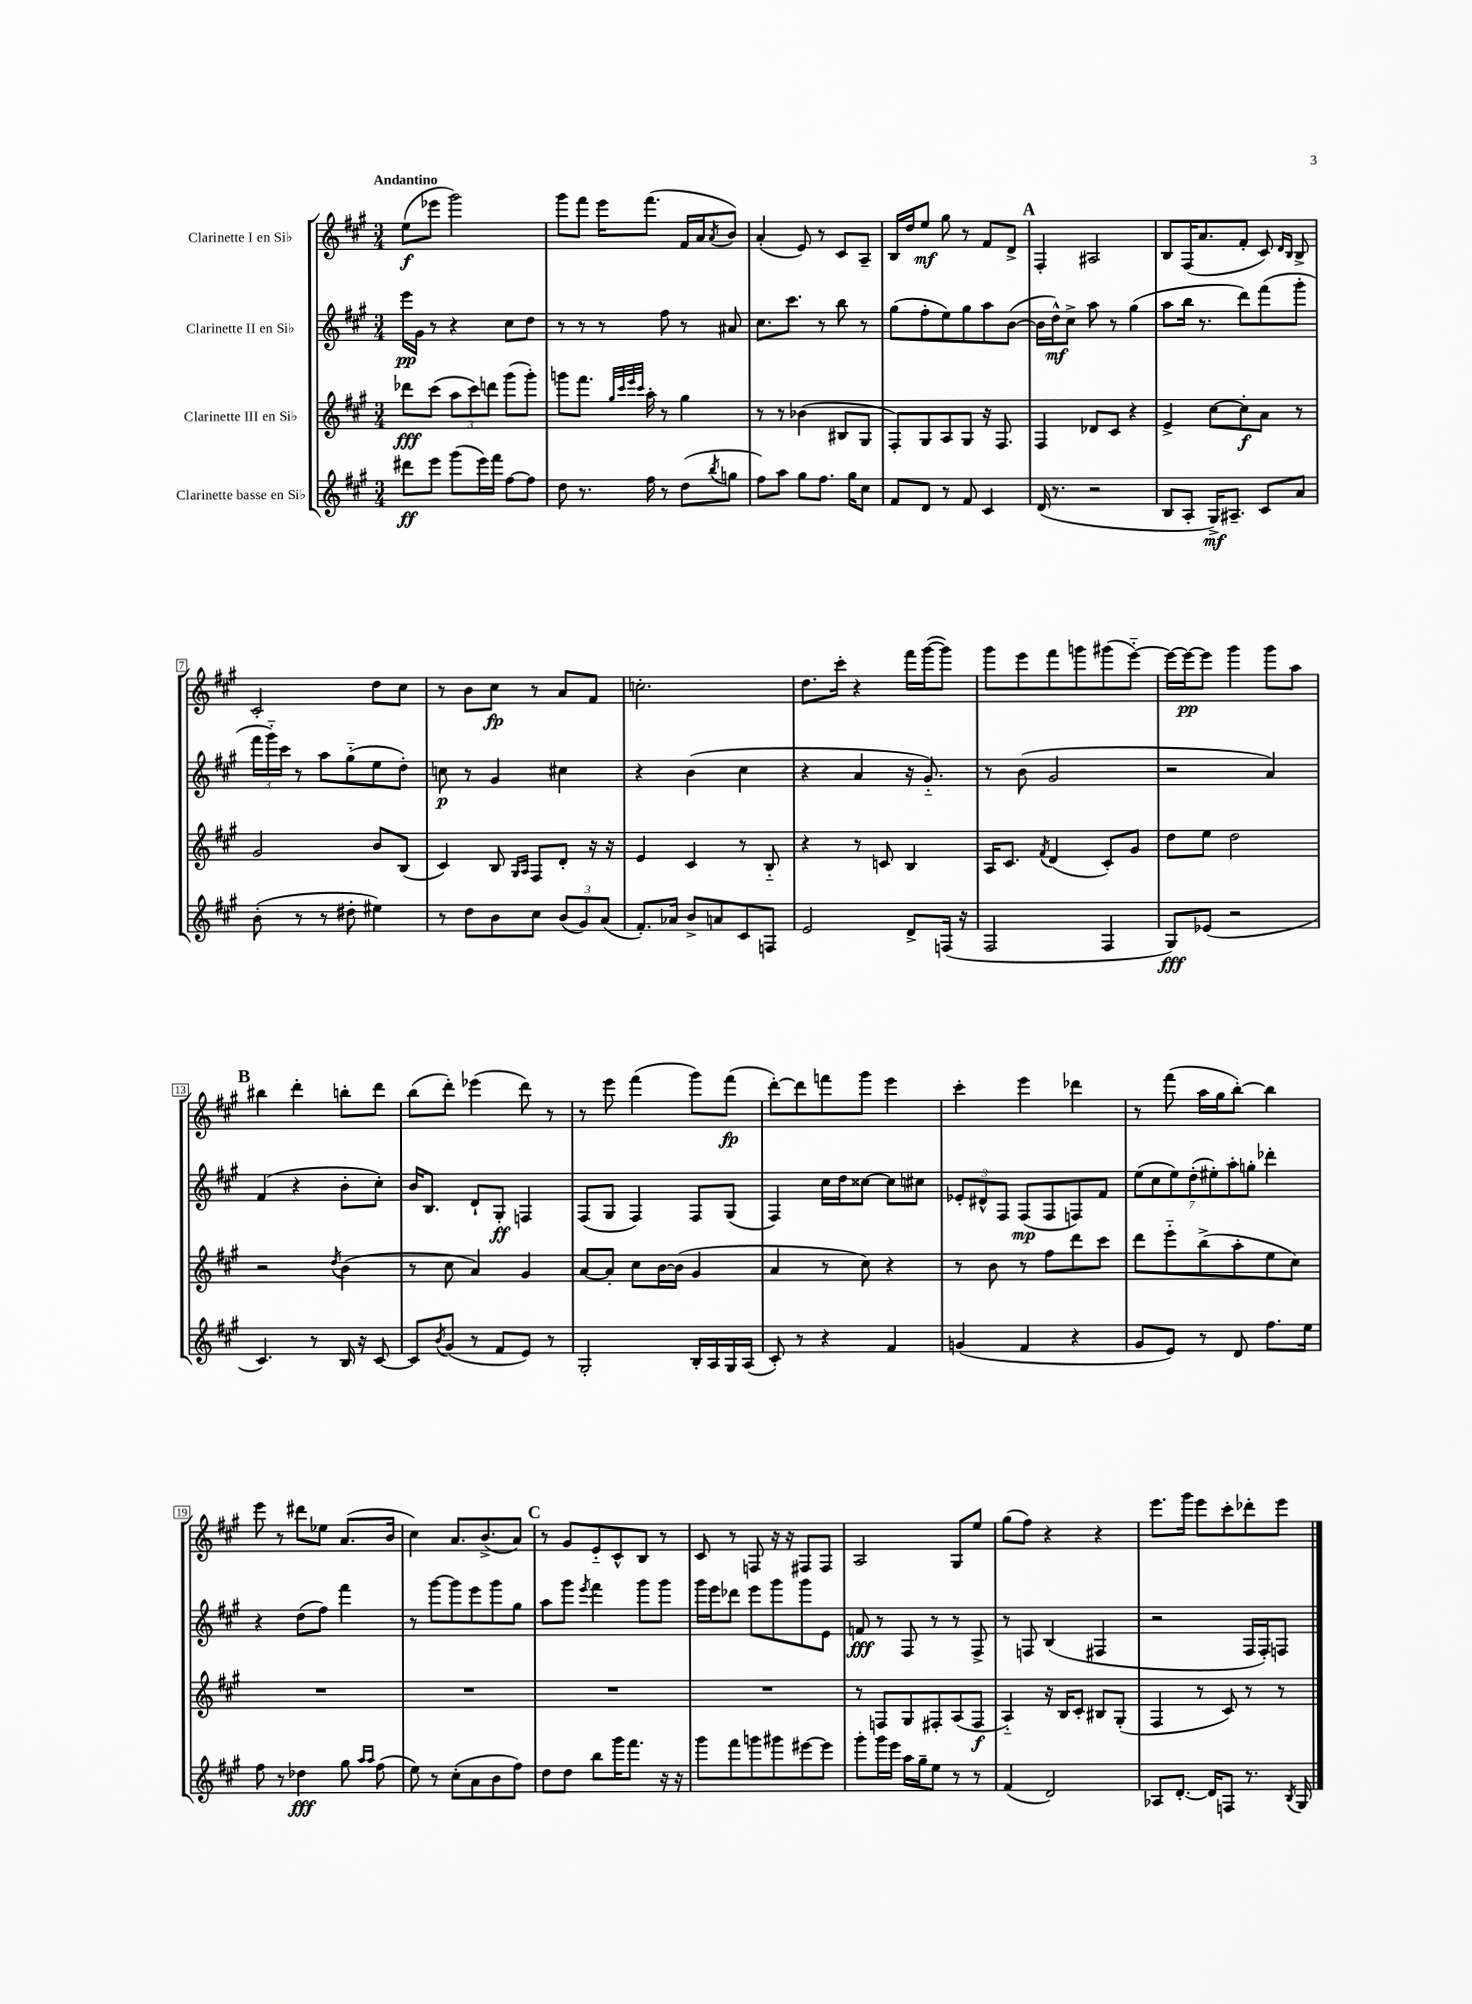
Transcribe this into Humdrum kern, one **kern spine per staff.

**kern	**kern	**kern	**kern
*staff4	*staff3	*staff2	*staff1
*clefG2	*clefG2	*clefG2	*clefG2
*k[f#c#g#]	*k[f#c#g#]	*k[f#c#g#]	*k[f#c#g#]
*M3/4	*M3/4	*M3/4	*M3/4
8ddd#	8ddd-	16eee	(8ee
.	.	16g#	.
8eee	(8ccc#	8r	8eee-
(8ggg#	12aa	4r	2ggg#)
.	12ccc#)	.	.
16eee)	.	.	.
.	12ddd	.	.
16fff#	.	.	.
[8ff#	(8ggg#	8cc#	.
8ff#]	8ggg#')	8dd	.
=	=	=	=
8dd	8ggg	8r	8ggg#
8.r	8.fff#	8r	8fff#
.	.	8r	16eee
.	32qqgg#	.	.
.	32qqccc#	.	.
.	32qqeee	.	.
.	32qqccc#	.	.
16ff#	16aa'	.	(8.fff#
8r	8r	8ff#	.
(8dd	4gg#	8r	16f#
.	.	.	16a
8qbb	.	.	8qa
8gg	.	8a#	8b)
=	=	=	=
8ff#)	8r	8.cc#	(4a'
8aa	8r	.	.
.	.	8.ccc#	.
8gg#	(4b-	.	8e)
8.ff#	.	8r	8r
.	8B#	8bb	8c#
16gg#	.	.	.
8cc#	8G#	8r	8A~
=	=	=	=
8f#	8F#')	(8gg#	16B
.	.	.	16dd
8d	8G#	8ff#'	8ee
8r	8A	8ee)	8gg#
8f#	8G#	8gg#	8r
4c#	16r	8aa	8f#
.	8.F#	.	.
.	.	([8b	8d^
=	=	=	=
(16d	4F#	16b]	4F#'
8.r	.	16dd^^)	.
.	.	8cc#^	.
2r	8d-	8aa	2A#
.	8c#	8r	.
.	4r	(4gg#	.
=	=	=	=
8B	4e^	8aa	8B
8A'	.	16bb	(16F#
.	.	8.r	8.a
16G#^)	[8cc#	.	.
8.A#~	.	.	.
.	8cc#']	8ddd)	8f#'
8c#	8a	(8fff#	8c#)
.	.	.	16qqd
.	.	.	16qqB
8a	8r	8ggg#'	8B^
=	=	=	=
(8b'	2g#	24fff#	2c#'
.	.	24ggg#'~)	.
.	.	24ccc#	.
8r	.	8r	.
8r	.	8aa	.
8dd#'	.	(8gg#'~	.
4ee#)	8b	8ee	8dd
.	(8B	8dd')	8cc#
=	=	=	=
8r	4c#)	8cc	8r
8dd	.	8r	8b
8b	8B	4g#	8cc#
.	16qqG#	.	.
.	16qqA	.	.
8cc#	8F#	.	8r
(12b	8d'	4cc#	8a
12g#)	.	.	.
.	16r	.	8f#
(12a	.	.	.
.	16r	.	.
=	=	=	=
8.f#')	4e	4r	2.cc'
16a-	.	.	.
8b^	4c#	(4b	.
8a	.	.	.
8c#	8r	4cc#	.
8F	8B'~	.	.
=	=	=	=
2e	4r	4r	8.dd
.	.	.	16ccc#'
.	8r	4a	4r
.	8c	.	.
8d^	4B	16r	16fff#
.	.	8.g#'~)	([16ggg#
(16F	.	.	8ggg#])
16r	.	.	.
=	=	=	=
2F#	16A	8r	8ggg#
.	8.c#	.	.
.	.	(8b	8eee
.	8qf#	.	.
.	(4d	2g#	8fff#
.	.	.	8ggg
4F#	8c#')	.	(8ggg#
.	8g#	.	[8eee'~)
=	=	=	=
8G#)	8dd	2r	16eee_
.	.	.	16eee_
(8e-	8ee	.	8eee]
2r	2dd	.	4ggg#
.	.	4a)	8ggg#
.	.	.	8aa
=	=	=	=
4.c#)	2r	(4f#	4bb#
.	.	4r	4ddd'
8r	.	.	.
.	8qdd	.	.
16B	(4b	8b'	8bb'
16r	.	.	.
[8c#	.	8cc#')	8ddd
=	=	=	=
8c#]	8r	16b	(8bb
.	.	8.B	.
8qb	.	.	.
(8g#	8cc#	.	8ddd')
8r	4a)	8d`	(4eee-
8f#	.	8G#'	.
8e)	4g#	4F	8ddd)
8r	.	.	8r
=	=	=	=
2G#'	[8a	(8F#	8r
.	8a']	8G#	8eee
.	8cc#	4F#)	(4fff#
.	[16b	.	.
.	(16b]	.	.
16B'	4g#	8F#	8ggg#)
16A	.	.	.
16G#	.	(8G#	(8fff#
(16A	.	.	.
=	=	=	=
8c#')	4a	4F#)	[8ddd')
8r	.	.	8ddd]
4r	8r	16cc#	8fff
.	.	16dd	.
.	8cc#)	[8cc##	8ggg#
4f#	4r	8cc##]	4eee
.	.	8cc#	.
=	=	=	=
(4g	8r	12e-'	4ccc#'
.	.	12d#^^	.
.	8b	.	.
.	.	12F#	.
4f#	8r	(8F#	4eee
.	8ff#	8F#	.
4r	8ddd	8F)	4ddd-
.	8ccc#	8f#	.
=	=	=	=
8g#	8ddd	(14ee	8r
.	.	14cc#	.
8e)	8eee'~	.	(8fff#
.	.	14ee)	.
.	.	(14dd'	.
8r	(8bb^	.	16aa
.	.	14ee#')	.
.	.	.	16gg#
.	.	14aa'	.
8d	8aa'	.	[8bb')
.	.	14gg'	.
8.ff#	8ee	4ddd-'	4bb]
.	8cc#)	.	.
16ee	.	.	.
=	=	=	=
8ff#	2.r	4r	8eee
8r	.	.	8r
4dd-	.	(8dd	8ddd#
.	.	8ff#)	8ee-
8gg#	.	4fff#	(8.a
16qqaa	.	.	.
16qqaa	.	.	.
(8ff#	.	.	.
.	.	.	16b
=	=	=	=
8ee)	2.r	8r	4cc#)
8r	.	[8ggg#	.
(8cc#'	.	8ggg#]	8.a
8a	.	8eee	.
.	.	.	(8.b^
8b	.	8ggg#	.
8ff#)	.	8gg#	8a)
=	=	=	=
8dd	2.r	8aa	8r
8dd	.	8ggg#	8g#
.	.	8qeee	.
8bb	.	4fff#	8e'~
16ggg#	.	.	8c#^^
8.fff#	.	.	.
.	.	8ggg#	8B
16r	.	8ggg#	8r
16r	.	.	.
=	=	=	=
8ggg#	2.r	16ggg#	8c#
.	.	16eee	.
8fff#	.	8ddd-	8r
8ggg	.	8eee	8F
8ggg#	.	8ggg#	16r
.	.	.	16r
[8eee#	.	8ggg#	8F#
8eee#]	.	8e	8F#
=	=	=	=
8ggg#'	8r	8f	2A
16ggg#	8F	8r	.
16eee	.	.	.
16aa	8G#	8F#	.
16gg#~	.	.	.
8ee	8F#'	8r	.
8r	(8A	8r	8G#
8r	8F#	8F#^	8ee
=	=	=	=
(4f#	4A'~)	8r	(8gg#
.	.	8F	8ff#)
2d)	16r	(4B	4r
.	16B	.	.
.	8c#'	.	.
.	8B#	4F#	4r
.	(8G#'	.	.
=	=	=	=
8A-	4F#	2r	8.eee
[8.d'	.	.	.
.	.	.	16ggg#
.	8r	.	8eee
16d]	.	.	.
8F	8c#)	.	8ccc#'
8.r	8r	16F#	8ddd-'
.	.	16F#')	.
.	8r	8F	8eee
8qB	.	.	.
16G#	.	.	.
==	==	==	==
*-	*-	*-	*-
